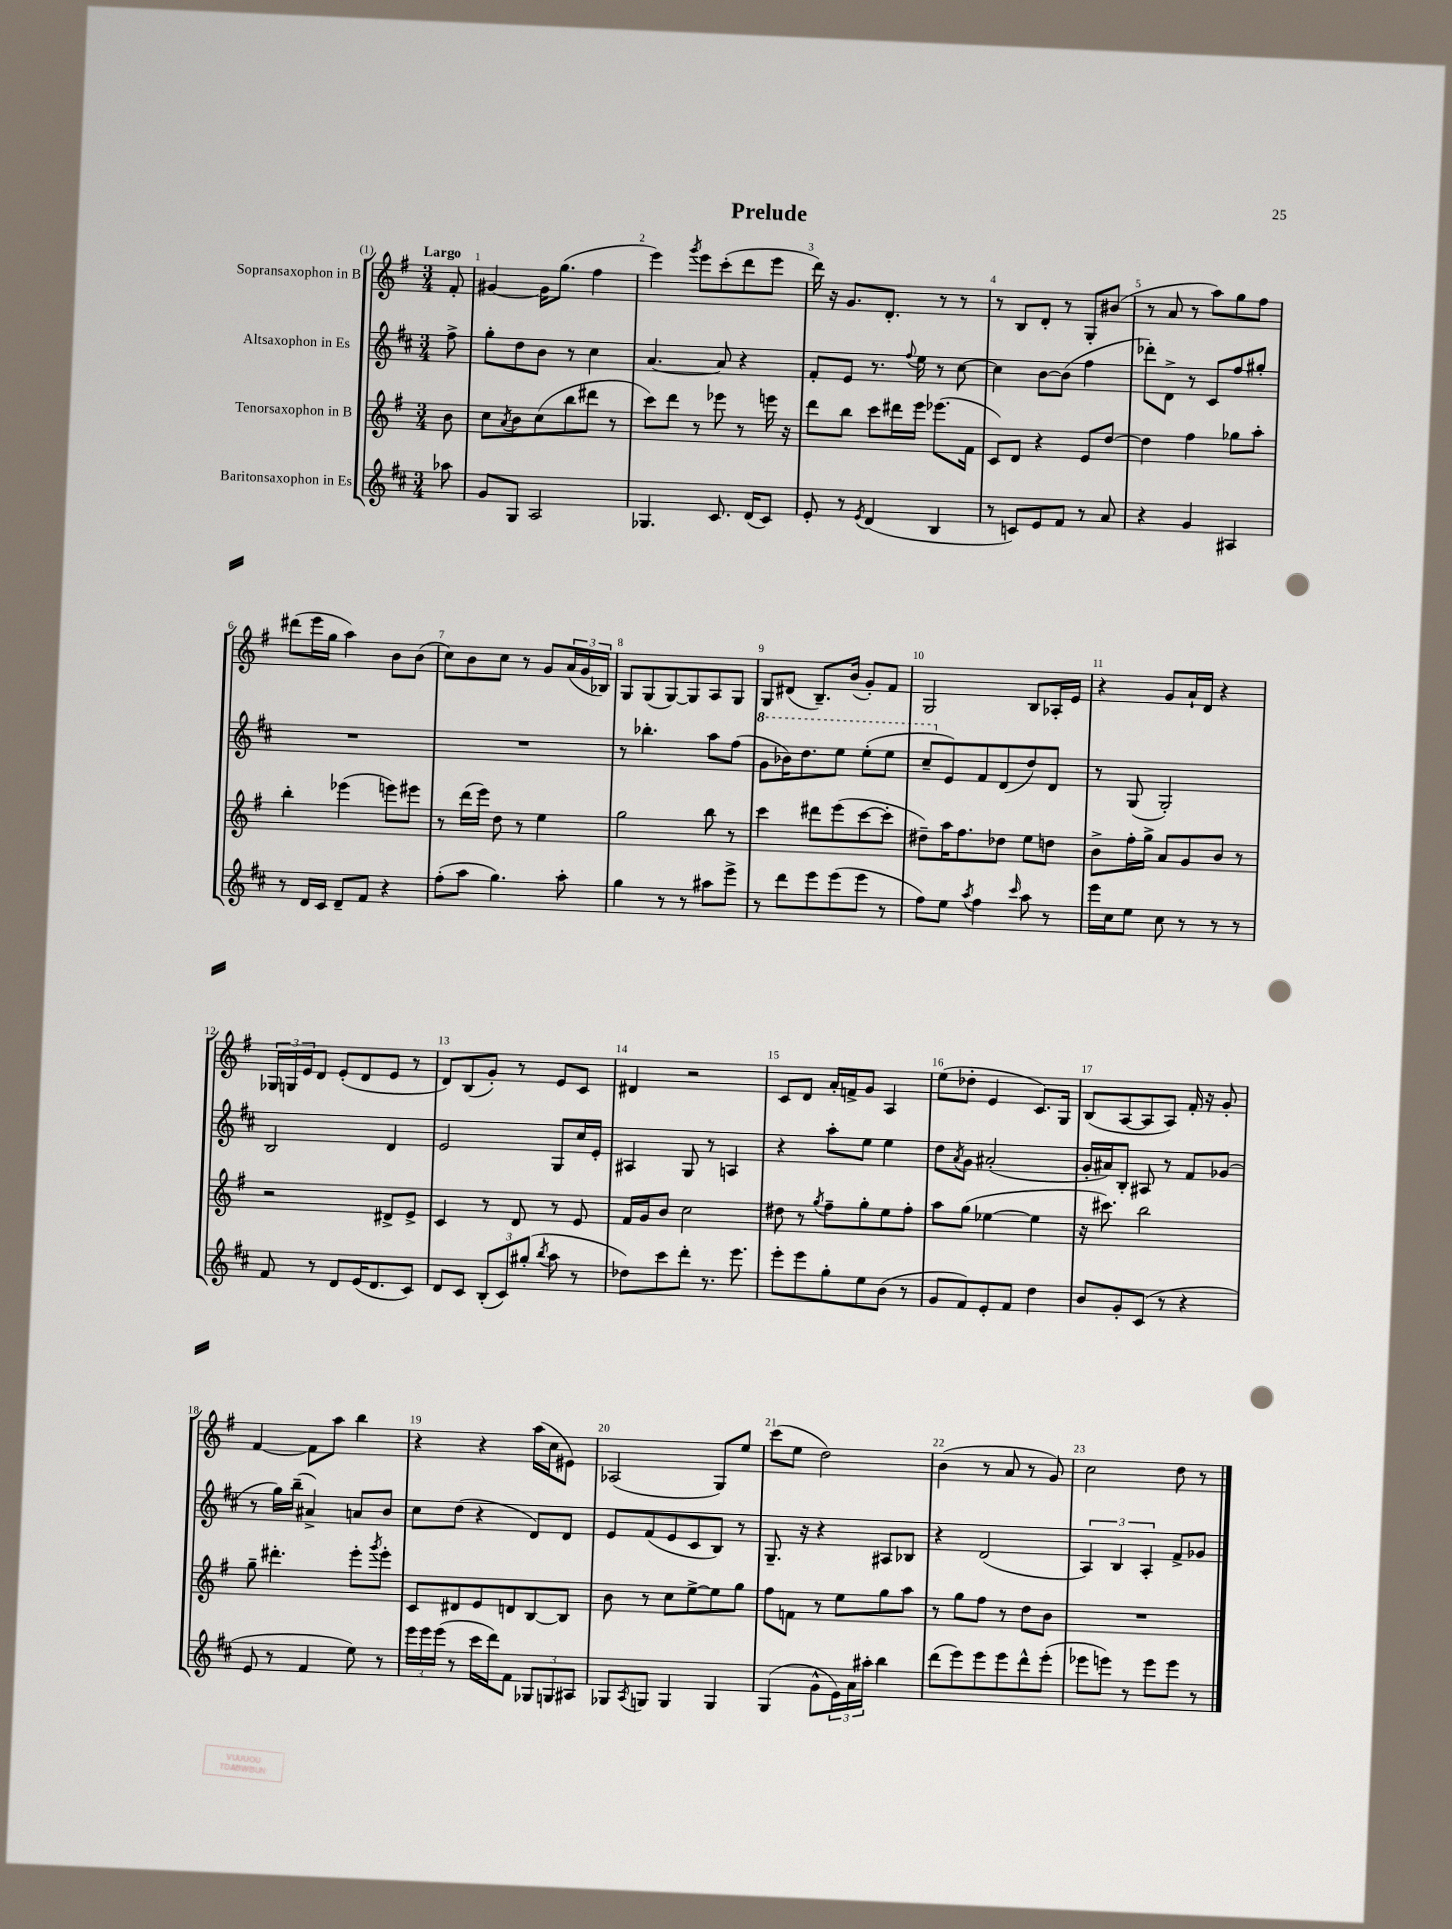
\header { title = "Prelude" }
<<
\new StaffGroup <<
\new Staff = "s0" \with { instrumentName = "Sopransaxophon in B" } {
    \clef treble \key g \major \numericTimeSignature \time 3/4 \partial 8 \tempo "Largo"
    fis'8-. |
    gis'4~ gis'16 g''8.( fis''4 |
    e'''4) \acciaccatura { g'''8 } e'''8 c'''8-.( d'''8 e'''8 |
    d'''16) r16 g'8. d'8.-. r8 r8 |
    r8 b8 d'8-. r8 g8-. bis'8( |
    r8 a'8 r8 a''8) g''8 fis''8 |
    dis'''8( e'''16 g''16 a''4) b'8 b'8( |
    c''8) b'8 c''8 r8 g'8 \tuplet 3/2 { a'16( g'16 bes16) } |
    g8 g8( g8~) g8 a8 g8 |
    g8 dis'8( b8.--) b'16( g'8-.) fis'8 |
    g2 b8 aes16-. e'16 |
    r4 g'8 a'16-! d'16 r4 |
    \tuplet 3/2 { ges16 g16 e'16 } d'8 e'8-.( d'8 e'8 r8 |
    d'8) b8( g'8-.) r8 e'8 c'8 |
    dis'4 r2 |
    c'8 d'8 a'16-. f'16-> g'8 a4 |
    e''8( des''8-. e'4 c'8.) g16 |
    b8( a8~ a8 a8) fis'16-. r16 g'8-. |
    fis'4~ fis'8 a''8 b''4 |
    r4 r4 a''16( c''16 eis'8) |
    aes2( g8) e''8 |
    c'''8( e''8 d''2) |
    b'4( r8 a'8 r8 g'8) |
    c''2 d''8 r8 \bar "|." |
}
\new Staff = "s1" \with { instrumentName = "Altsaxophon in Es" } {
    \clef treble \key d \major \numericTimeSignature \time 3/4 \partial 8
    fis''8-> |
    g''8-. d''8 b'8 r8 cis''4 |
    a'4.~ a'8 r4 |
    fis'8-. e'8 r8. \appoggiatura { fis''8 } e''16 r8 cis''8~ |
    cis''4 b'8~ b'8( fis''4 |
    des'''8-.) d'8-> r8 cis'8 fis''8 gis''8-. |
    R2. |
    R2. |
    r8 bes''4.-. a''8 fis''8( |
    \ottava #1 g''8 bes''16) d'''8. e'''8 e'''8-.( e'''8 |
    cis'''8-- \ottava #0 e'8) fis'8 d'8( d''8) d'8 |
    r8 g8( g2-.) |
    b2 d'4 |
    e'2 g8 cis''16 e'16-. |
    ais4 g8 r8 a4 |
    r4 a''8-. e''8 e''4 |
    d''8 \acciaccatura { a'8 } g'8 ais'2-.( |
    g'16-. ais'16) b8-. ais8 r8 fis'8 ges'8( |
    r8 g''16) b''16--( ais'4->) a'8 b'8 |
    cis''8 d''8( r4 d'8) d'8 |
    e'8 fis'8( e'8 cis'8 b8) r8 |
    g8.-- r16 r4 ais8 bes8 |
    r4 d'2( |
    \tuplet 3/2 { a4) b4 a4-. } fis'8-> ges'8 \bar "|." |
}
\new Staff = "s2" \with { instrumentName = "Tenorsaxophon in B" } {
    \clef treble \key g \major \numericTimeSignature \time 3/4 \partial 8
    b'8 |
    c''8 \acciaccatura { a'8 } b'8 c''8( b''8 dis'''8 r8 |
    c'''8) d'''8 r8 ees'''8 r8 e'''16 r16 |
    d'''8 b''8 c'''8 dis'''16 e'''16 ees'''8.( fis'16 |
    c'8) d'8 r4 e'8 d''8~ |
    d''4 fis''4 ges''8 a''8-. |
    b''4-. ees'''4( e'''8) eis'''8 |
    r8 d'''16( e'''16) d''8 r8 e''4 |
    g''2 b''8 r8 |
    c'''4 dis'''8 e'''8( c'''8~ c'''8-. |
    dis''8--) a''16 fis''8. des''8 e''8 d''8 |
    b'8-> fis''16-. g''16-> a'8 g'8 b'8 r8 |
    r2 dis'8-> e'8-> |
    c'4 r8 d'8 r8 e'8 |
    fis'16 g'16 b'8 c''2 |
    dis''8 r8 \acciaccatura { g''8 } fis''8-- g''8-. e''8 fis''8-. |
    a''8 g''8( ees''4~ ees''4 |
    r16 cis'''8.) b''2 |
    g''8-- dis'''4.-. e'''8-. \acciaccatura { g'''8 } e'''8-. |
    c'8 dis'8 e'8 d'8 b8~ b8 |
    b'8 r8 c''8 e''8~-> e''8 g''8 |
    fis''8 f'8 r8 e''8 g''8 a''8 |
    r8 g''8 fis''8 r8 d''8 b'8 |
    R2. \bar "|." |
}
\new Staff = "s3" \with { instrumentName = "Baritonsaxophon in Es" } {
    \clef treble \key d \major \numericTimeSignature \time 3/4 \partial 8
    aes''8 |
    g'8 g8 a2 |
    ges4. cis'8. d'16( cis'8) |
    e'8-. r8 \acciaccatura { e'8 } d'4( b4 |
    r8 c'8) e'8 fis'8 r8 a'8 |
    r4 g'4 ais4 |
    r8 d'16 cis'16 d'8-- fis'8 r4 |
    fis''8-.( a''8 g''4.) a''8-. |
    g''4 r8 r8 ais''8 e'''8-> |
    r8 d'''8 e'''8 e'''8( e'''8 r8 |
    fis''8) e''8 \acciaccatura { a''8 } fis''4 \grace { cis'''16 } a''8 r8 |
    e'''16 cis''16 e''8 cis''8 r8 r8 r8 |
    fis'8 r8 d'8 e'16( d'8. cis'8) |
    d'8 cis'8 \tuplet 3/2 { b8-.( cis'8) gis''8-.( } \acciaccatura { b''8 } a''8 r8 |
    des''8) cis'''8 d'''8-. r8. e'''8. |
    e'''8-. e'''8 g''8-. e''8 b'8( r8 |
    g'8 fis'8) e'8-. fis'8 d''4 |
    b'8 g'8-. cis'8( r8 r4 |
    e'8 r8 fis'4 e''8) r8 |
    \tuplet 3/2 { e'''16 e'''16 e'''16( } r8 cis'''16 d'''16) fis'8 \tuplet 3/2 { ges8 g8 ais8 } |
    ges8 \acciaccatura { a8 } g8 g4 g4 |
    g4( g'8-^ \tuplet 3/2 { e'16) a'16 ais''16-. } b''4 |
    d'''8( e'''8) e'''8 e'''8 d'''8-^ e'''8-.( |
    ees'''8 e'''8) r8 e'''8 e'''8 r8 \bar "|." |
}
>>
>>
\layout { \context { \Score \override BarNumber.break-visibility = ##(#f #t #t) barNumberVisibility = #all-bar-numbers-visible } }
